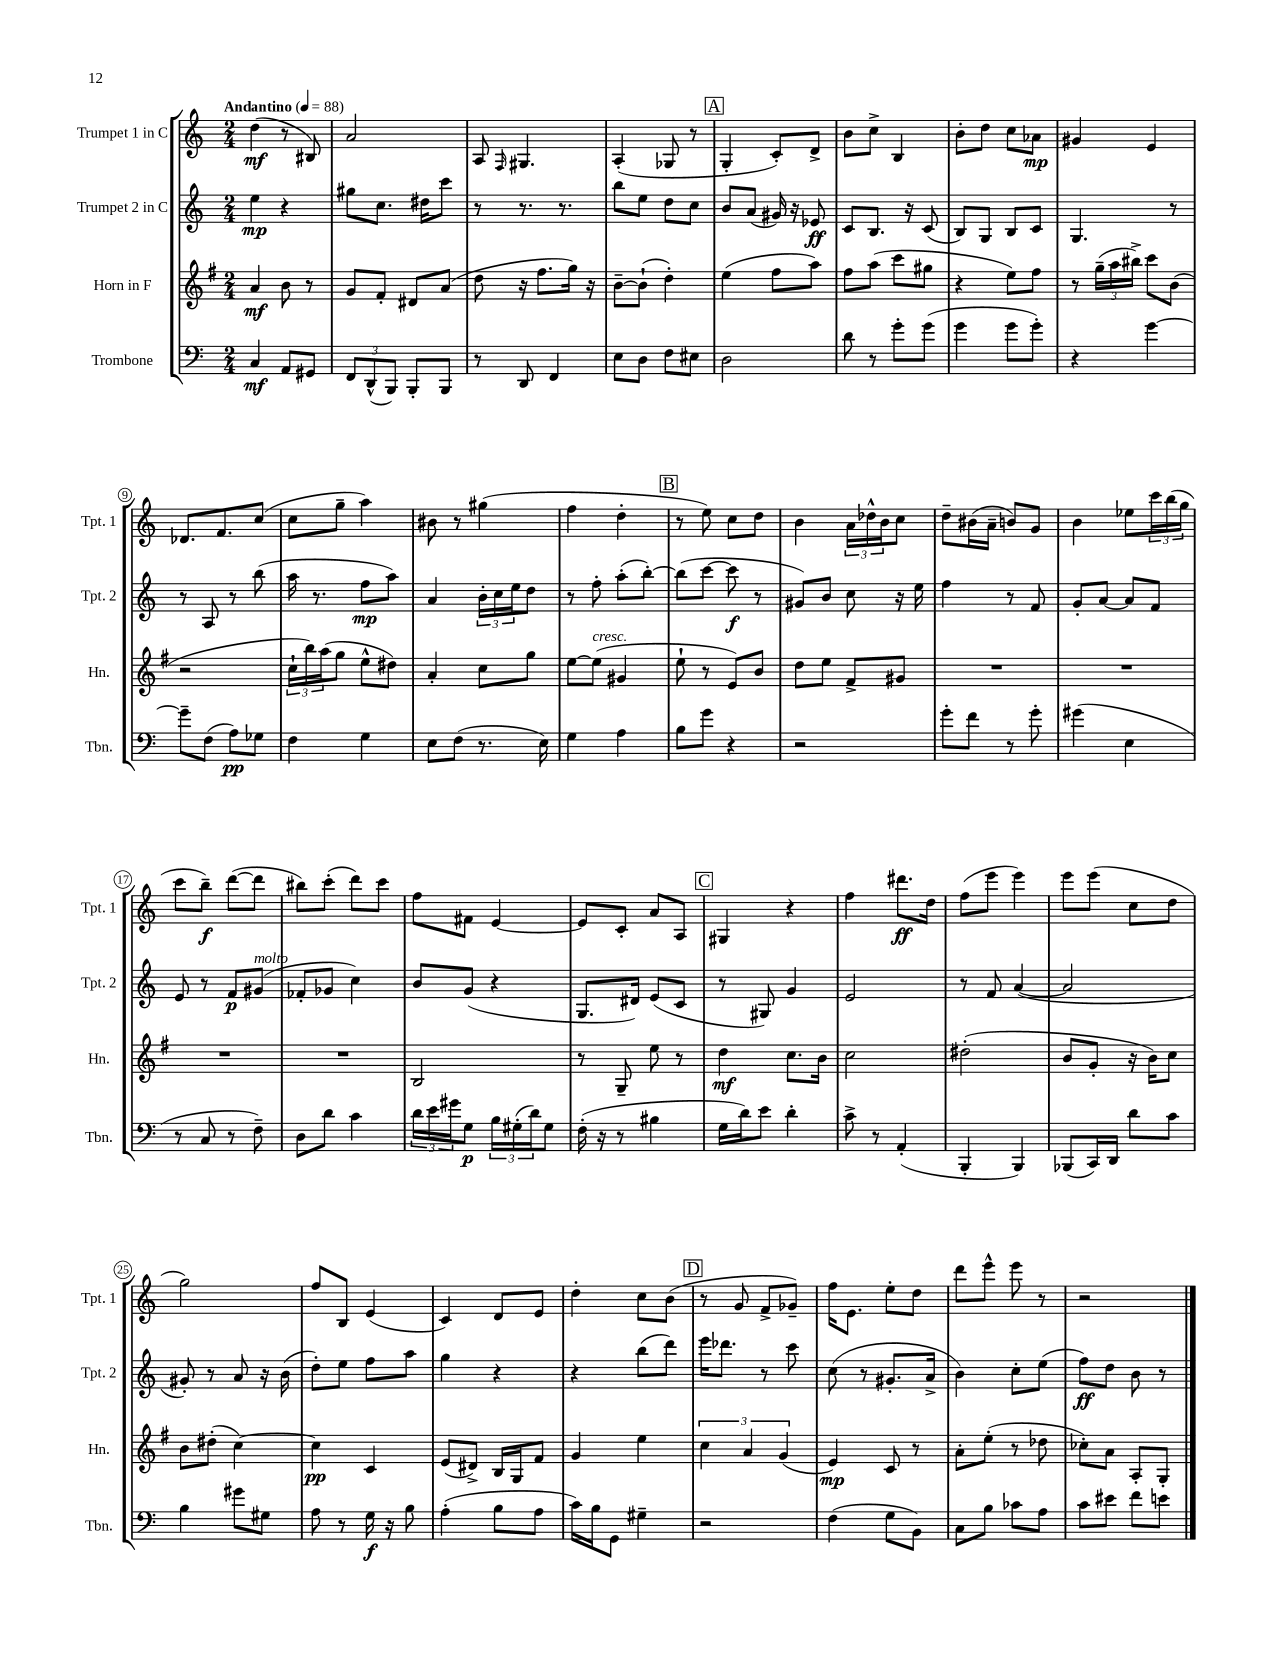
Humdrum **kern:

**kern	**kern	**kern	**kern
*staff4	*staff3	*staff2	*staff1
*clefF4	*clefG2	*clefG2	*clefG2
*k[]	*k[f#]	*k[]	*k[]
*M2/4	*M2/4	*M2/4	*M2/4
*MM88	*MM88	*MM88	*MM88
4C/	4a/	4ee\	(4dd\
8AA/L	8b\	4r	8r
8GG#/J	8r	.	8B#/)
=	=	=	=
12FF/L	8g/L	8gg#\L	2a/
(12DD^^/	.	.	.
.	8f#'/J	8.cc\J	.
12BBB/J)	.	.	.
8BBB'/L	8d#/L	.	.
.	.	16dd#\LK	.
8BBB/J	(8a/J	8ccc\J	.
=	=	=	=
8r	8dd\	8r	8A/
.	.	.	16qqF/
8DD/	16r	8.r	4.G#/
.	8.ff#\L	.	.
4FF/	.	.	.
.	.	8.r	.
.	16gg\Jk)	.	.
.	16r	.	.
=	=	=	=
8E\L	[8b~\L	8bb\L	(4A'/
8D\J	(8b`\]J	8ee\J	.
8F\L	4dd'\)	8dd\L	8G-/
8E#\J	.	8cc\J	8r
=	=	=	=
2D\	(4ee\	8b/L	4G'/
.	.	(8a/J	.
.	8ff#\L	16g#/)	8c'/L)
.	.	16r	.
.	8aa\J)	8e-/	8d^/J
=	=	=	=
8d\	8ff#\L	8c/L	8b\L
8r	(8aa\J	8.B/J	8cc^\J
8g'\L	8ccc\L	.	4B/
.	.	16r	.
(8g\J	8gg#\J	(8c/	.
=	=	=	=
4g\	4r	8B/L)	8b'\L
.	.	8G/J	8dd\J
8g\L	8ee\L)	8B/L	8cc\L
8g'\J)	8ff#\J	8c/J	8a-\J
=	=	=	=
4r	8r	4.G/	4g#/
.	(24gg~\LL	.	.
.	24aa\	.	.
.	24bb#^\JJ)	.	.
[4g\	8ccc\L	.	4e/
.	(8b\J	8r	.
=	=	=	=
8g~\]L	2r	8r	8.d-/L
(8F\J	.	8A/	.
.	.	.	8.f/
8A\L)	.	8r	.
8G-\J	.	(8bb\	(8cc/J
=	=	=	=
4F\	24cc`\LL	16aa\	8cc\L
.	24bb\)	.	.
.	.	8.r	.
.	(24aa\J	.	.
.	8gg\J	.	8gg~\J
4G\	8ee^^\L	8ff\L	4aa\)
.	8dd#\J)	8aa\J)	.
=	=	=	=
8E\L	4a'/	4a/	8b#\
(8F\J	.	.	8r
8.r	8cc\L	24b'\LL	(4gg#\
.	.	24cc\	.
.	.	24ee\J	.
.	8gg\J	8dd\J	.
16E\)	.	.	.
=	=	=	=
4G\	[8ee\L	8r	4ff\
.	(8ee\]J	8ff'\	.
4A\	4g#/	(8aa'\L	4dd'\
.	.	[8bb'\J)	.
=	=	=	=
8B\L	8ee`\	(8bb\]L	8r
8g\J	8r	[8ccc\J	8ee\)
4r	8e/L)	8ccc\]	8cc\L
.	8b/J	8r	8dd\J
=	=	=	=
2r	8dd\L	8g#/L)	4b\
.	8ee\J	8b/J	.
.	8f#^/L	8cc\	24a\LL
.	.	.	24dd-^^\
.	.	.	24b\J
.	8g#/J	16r	8cc\J
.	.	16ee\	.
=	=	=	=
8g'\L	2r	4ff\	8dd~\L
8f\J	.	.	(16b#\L
.	.	.	16a~\JJ
8r	.	8r	8b/L)
8g'\	.	8f/	8g/J
=	=	=	=
(4g#\	2r	8g'/L	4b\
.	.	[8a/J	.
4E\	.	8a/]L	8ee-\L
.	.	8f/J	24ccc\L
.	.	.	(24bb\
.	.	.	24gg\JJ
=	=	=	=
8r	2r	8e/	8ccc\L
8C/	.	8r	8bb~\J)
8r	.	8f/L	([8ddd\L
8F~\)	.	(8g#/J	8ddd\]J
=	=	=	=
8D\L	2r	8f-'/L	8bb#\L)
8d\J	.	8g-/J	(8ccc'\J
4c\	.	4cc\)	8ddd\L)
.	.	.	8ccc\J
=	=	=	=
24d\LL	2B/	8b/L	8ff\L
24e\	.	.	.
24g#\J	.	.	.
8G\J	.	(8g/J	8f#\J
24B\LL	.	4r	[4e/
(24G#'\	.	.	.
24d\J)	.	.	.
8G#\J	.	.	.
=	=	=	=
(16F'\	8r	8.G/L	8e/]L
16r	.	.	.
8r	8G~/	.	8c'/J
.	.	16d#/Jk)	.
4B#\	8ee\	(8e/L	8a/L
.	8r	8c/J	8A/J
=	=	=	=
16G\LL	4dd\	8r	4G#/
16d\J)	.	.	.
8e\J	.	8G#/)	.
4d'\	8.cc\L	4g/	4r
.	16b\Jk	.	.
=	=	=	=
8c^\	2cc\	2e/	4ff\
8r	.	.	.
(4AA'/	.	.	8.ddd#\L
.	.	.	16dd\Jk
=	=	=	=
4BBB'/	(2dd#'\	8r	(8ff\L
.	.	8f/	8eee\J
4BBB/)	.	([4a/	4eee\)
=	=	=	=
(8BBB-/L	8b/L	2a/]	8eee\L
16CC/L)	8g'/J	.	(8eee\J
16DD/JJ	.	.	.
8d\L	16r	.	8cc\L
.	16b\LK)	.	.
8c\J	8cc\J	.	8dd\J
=	=	=	=
4B\	8b\L	8g#'/)	2gg\)
.	(8dd#'\J	8r	.
8g#\L	[4cc\)	8a/	.
8G#\J	.	16r	.
.	.	(16b\	.
=	=	=	=
8A\	4cc\]	8dd'\L)	8ff/L
8r	.	8ee\J	8B/J
16G\	4c/	8ff\L	(4e/
16r	.	.	.
8B\	.	8aa\J	.
=	=	=	=
(4A'\	(8e/L	4gg\	4c/)
.	8d#^/J)	.	.
8B\L	16B/LL	4r	8d/L
.	16G/J	.	.
8A\J	8f#/J	.	8e/J
=	=	=	=
16c\LL)	4g/	4r	4dd'\
16B\J	.	.	.
8GG\J	.	.	.
4G#~\	4ee\	(8bb\L	8cc\L
.	.	8ddd\J)	(8b\J
=	=	=	=
2r	6cc\	16eee\LK	8r
.	.	8.ddd-\J	.
.	.	.	8g/
.	6a/	.	.
.	.	8r	8f^/L
.	(6g/	.	.
.	.	8ccc\	8g-~/J)
=	=	=	=
(4F\	4e/)	(8cc\	16ff\LK
.	.	.	8.e\J
.	.	8r	.
8G\L	8c/	8.g#'/L	8ee'\L
8BB\J)	8r	.	8dd\J
.	.	16a^/Jk	.
=	=	=	=
8C\L	8a'\L	4b\)	8ddd\L
8B\J	(8ee'\J	.	8eee^^\J
8c-\L	8r	8cc'\L	8eee\
8A\J	8dd-\	(8ee\J	8r
=	=	=	=
8c\L	8cc-'\L)	8ff\L)	2r
8e#\J	8a\J	8dd\J	.
8f\L	8A'/L	8b\	.
8e\J	8G'/J	8r	.
==	==	==	==
*-	*-	*-	*-
